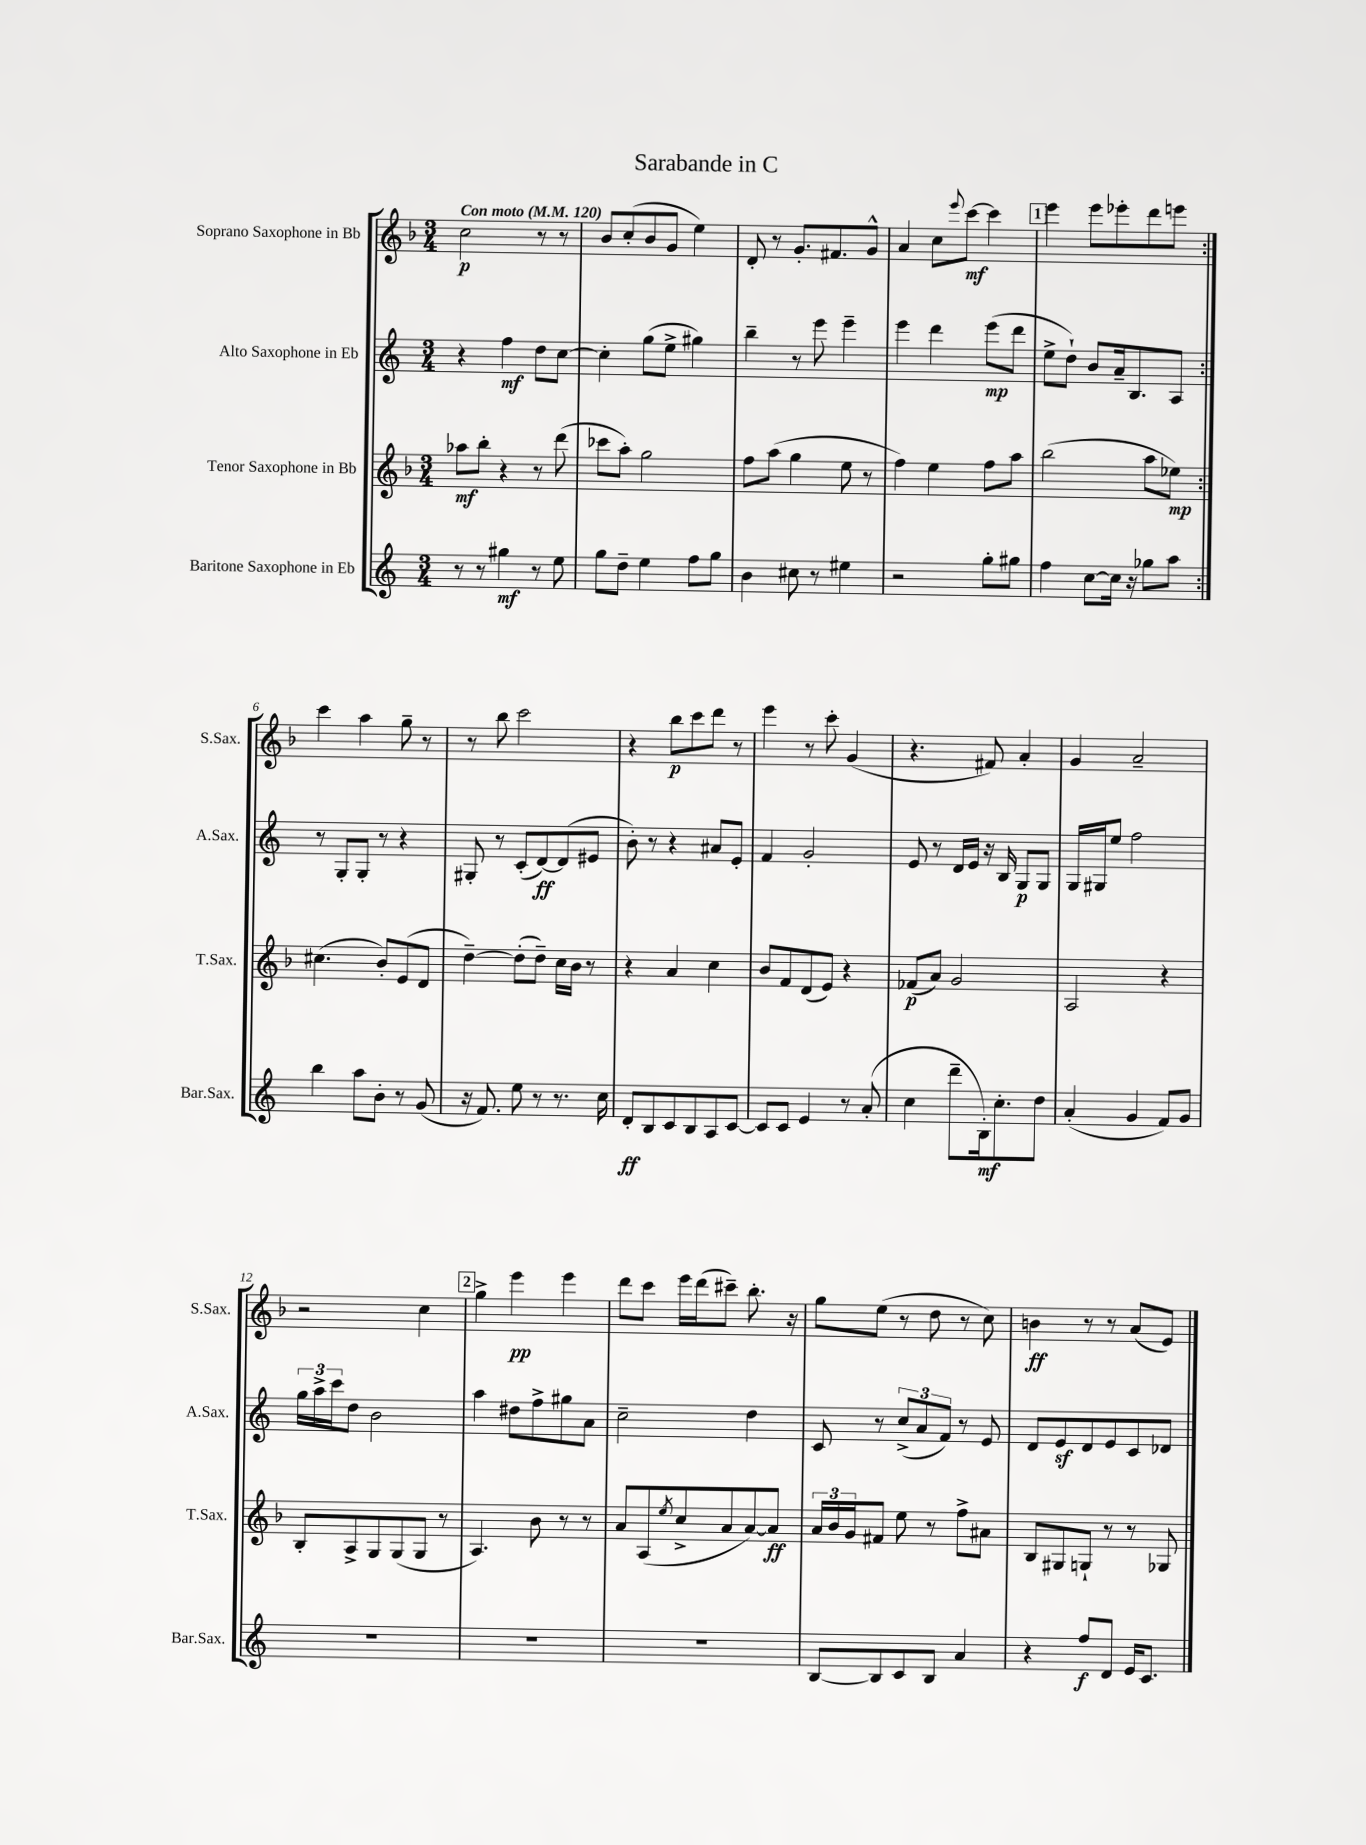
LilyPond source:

\header { title = "Sarabande in C" }
<<
\new StaffGroup <<
\new Staff = "s0" \with { instrumentName = "Soprano Saxophone in Bb" shortInstrumentName = "S.Sax." } {
    \clef treble \key f \major \numericTimeSignature \time 3/4 \tempo "Con moto" 4 = 120
    \repeat volta 2 { c''2\p r8 r8 |
    bes'8 c''8-.( bes'8 g'8 e''4) |
    d'8-. r8 g'8.-. fis'8. g'8-^ |
    a'4 c''8 \appoggiatura { e'''8 } c'''8~\mf c'''4 |
    \mark \markup { \box "1" } e'''4 e'''8 ees'''8-. d'''8 e'''8 | }
    c'''4 a''4 g''8-- r8 |
    r8 bes''8 c'''2 |
    r4 bes''8\p c'''8 d'''8 r8 |
    e'''4 r8 c'''8-. g'4( |
    r4. fis'8) a'4-. |
    g'4 a'2-- |
    r2 c''4 |
    \mark \markup { \box "2" } g''4-> e'''4\pp e'''4 |
    d'''8 c'''8 e'''16 d'''16( cis'''8--) bes''8.-. r16 |
    g''8 e''8( r8 d''8 r8 c''8) |
    b'4\ff r8 r8 a'8( e'8) \bar "|." |
}
\new Staff = "s1" \with { instrumentName = "Alto Saxophone in Eb" shortInstrumentName = "A.Sax." } {
    \clef treble \key c \major \numericTimeSignature \time 3/4
    \repeat volta 2 { r4 f''4\mf d''8 c''8~ |
    c''4-. g''8( e''8-> gis''4) |
    b''4-- r8 e'''8 e'''4-- |
    e'''4 d'''4 e'''8\mp( d'''8 |
    \mark \markup { \box "1" } e''8-> d''8-!) b'8 a'16-- b8. a8 | }
    r8 g8-. g8-. r8 r4 |
    gis8-. r8 c'8-.( d'8~\ff) d'8( eis'8 |
    b'8-.) r8 r4 ais'8 e'8-. |
    f'4 g'2-. |
    e'8 r8 d'16 e'16 r16 b16 g8\p g8 |
    g16 gis16 e''8 f''2 |
    \tuplet 3/2 { g''16 a''16-> c'''16 } d''8 b'2 |
    \mark \markup { \box "2" } a''4 dis''8 f''8-> gis''8 a'8 |
    c''2-- d''4 |
    c'8 r8 \tuplet 3/2 { c''8->( a'8 f'8) } r8 e'8 |
    d'8 e'8\sf d'8 e'8 c'8 des'8 \bar "|." |
}
\new Staff = "s2" \with { instrumentName = "Tenor Saxophone in Bb" shortInstrumentName = "T.Sax." } {
    \clef treble \key f \major \numericTimeSignature \time 3/4
    \repeat volta 2 { aes''8\mf bes''8-. r4 r8 d'''8( |
    ces'''8 a''8-.) g''2 |
    f''8 a''8( g''4 e''8 r8 |
    f''4) e''4 f''8 a''8 |
    \mark \markup { \box "1" } bes''2( a''8 ees''8\mp) | }
    cis''4.( bes'8-.) e'8( d'8 |
    d''4~--) d''8-.( d''8--) c''16 bes'16 r8 |
    r4 a'4 c''4 |
    bes'8 f'8 d'8( e'8) r4 |
    fes'8\p( a'8) g'2 |
    a2 r4 |
    bes8-. a8-> g8 g8( g8 r8 |
    \mark \markup { \box "2" } a4.) bes'8 r8 r8 |
    a'8 a8( \acciaccatura { e''8 } c''8-> a'8 a'8~) a'8\ff |
    \tuplet 3/2 { a'16 bes'16 g'16 } fis'8 e''8 r8 f''8-> ais'8 |
    bes8 gis8 g8-! r8 r8 ges8 \bar "|." |
}
\new Staff = "s3" \with { instrumentName = "Baritone Saxophone in Eb" shortInstrumentName = "Bar.Sax." } {
    \clef treble \key c \major \numericTimeSignature \time 3/4
    \repeat volta 2 { r8 r8 gis''4\mf r8 e''8 |
    g''8 d''8-- e''4 f''8 g''8 |
    b'4 cis''8 r8 eis''4 |
    r2 g''8-. gis''8 |
    \mark \markup { \box "1" } f''4 c''8~ c''16 r16 ges''8 a''8 | }
    b''4 a''8 b'8-. r8 g'8( |
    r16 f'8.) e''8 r8 r8. c''16 |
    d'8-.\ff b8 c'8 b8 a8 c'8~ |
    c'8 c'8 e'4 r8 a'8-.( |
    c''4 d'''8-- b16-.\mf) c''8.-. d''8 |
    a'4-.( g'4 f'8) g'8 |
    R2. |
    \mark \markup { \box "2" } R2. |
    R2. |
    b8~ b8 c'8 b8 a'4 |
    r4 f''8\f d'8 e'16 c'8. \bar "|." |
}
>>
>>
